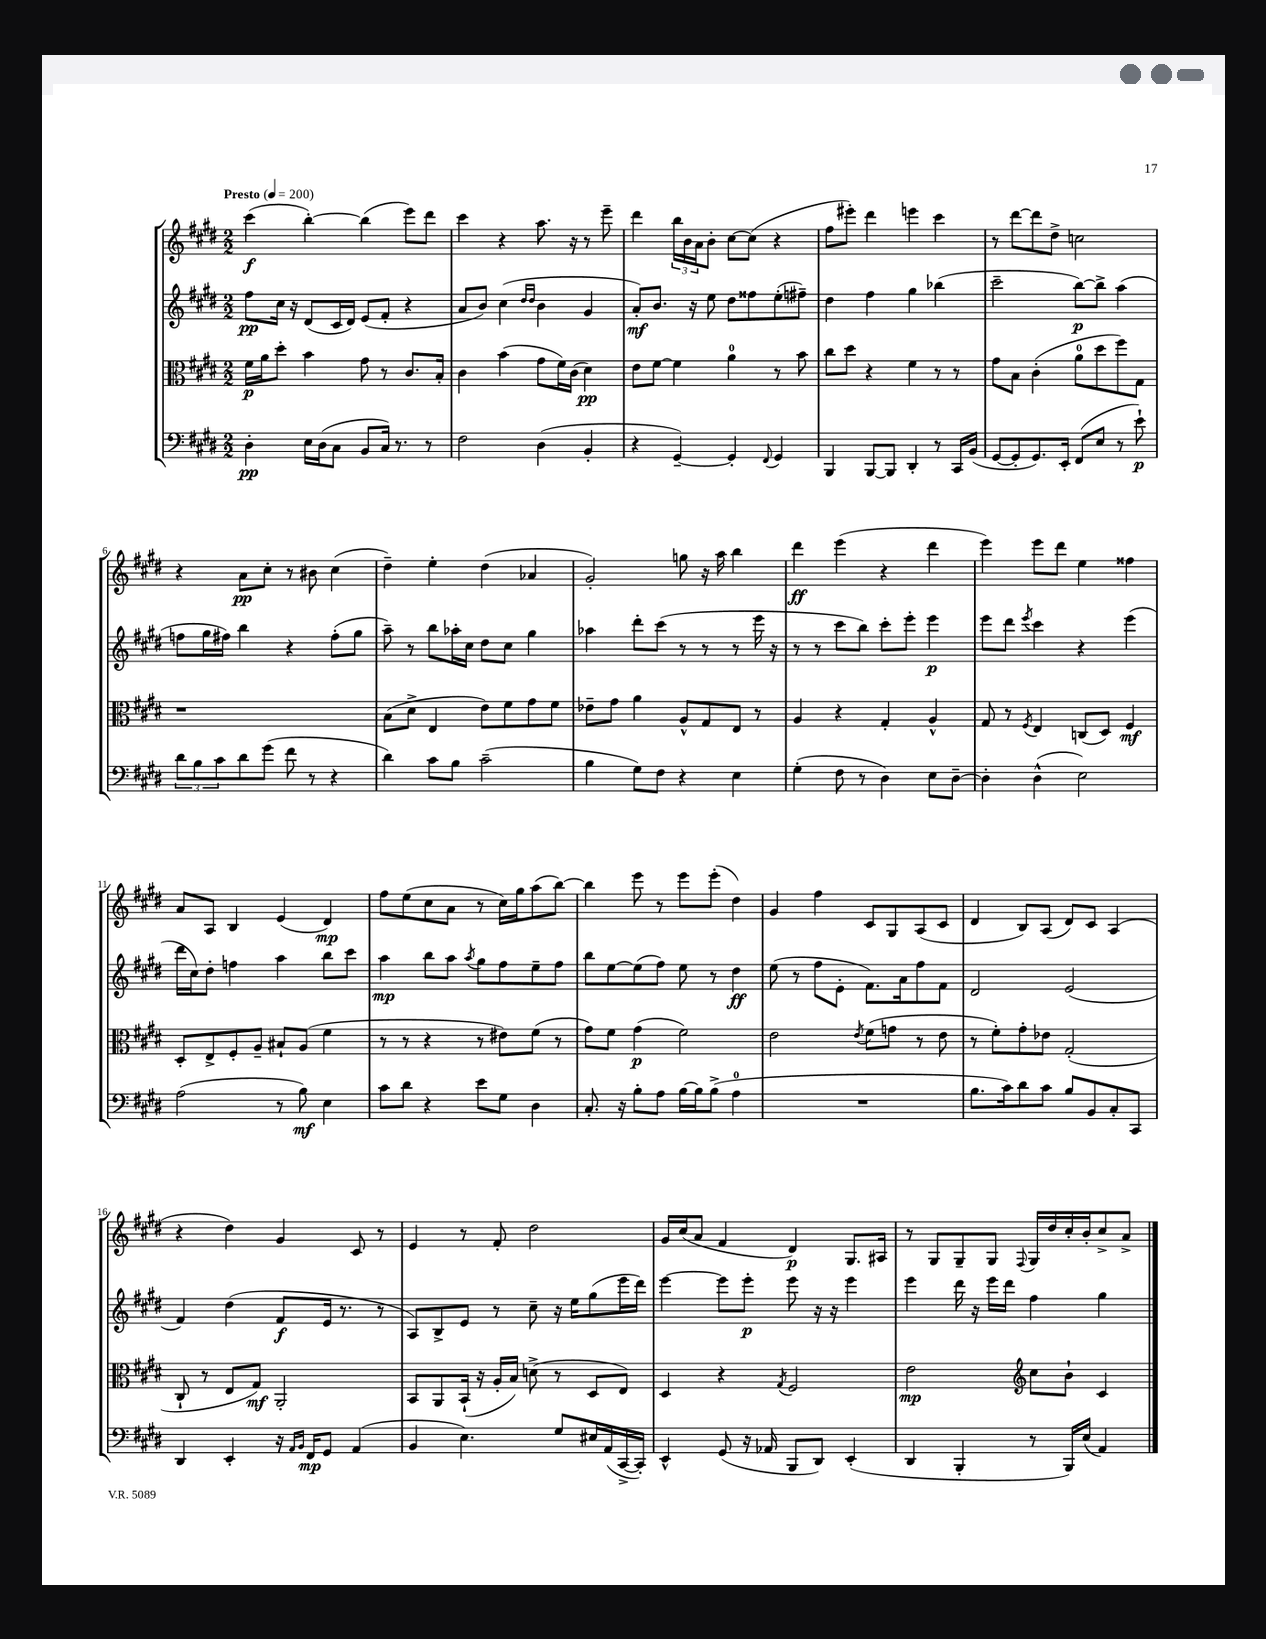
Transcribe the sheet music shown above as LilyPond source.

<<
\new StaffGroup <<
\new Staff = "s0" {
    \clef treble \key e \major \numericTimeSignature \time 2/2 \tempo "Presto" 4 = 200
    cis'''4\f( b''4~-.) b''4( e'''8) dis'''8 |
    cis'''4 r4 a''8. r16 r8 e'''8-- |
    dis'''4 \tuplet 3/2 { b''16 b'16 a'16 } b'8-. cis''8~ cis''8( r4 |
    fis''8 eis'''8-.) dis'''4 e'''4 cis'''4 |
    r8 dis'''8~ dis'''8 dis''8-> c''2 |
    r4 a'8\pp cis''8-. r8 bis'8 cis''4( |
    dis''4--) e''4-. dis''4( aes'4 |
    gis'2-.) g''8 r16 a''16 b''4 |
    dis'''4\ff e'''4( r4 dis'''4 |
    e'''4) e'''8 dis'''8 e''4 fisis''4 |
    a'8 a8 b4 e'4( dis'4\mp) |
    fis''8 e''8( cis''8 a'8 r8 cis''16) gis''16 a''8( b''8~) |
    b''4 e'''8 r8 e'''8 e'''8-.( dis''4) |
    gis'4 fis''4 cis'8 gis8 a8( cis'8 |
    dis'4 b8) a8( dis'8) cis'8 a4( |
    r4 dis''4) gis'4 cis'8 r8 |
    e'4 r8 fis'8-. dis''2 |
    gis'16 cis''16( a'8 fis'4 dis'4\p) gis8. ais16 |
    r8 gis8 gis8-- gis8 \appoggiatura { fis8 } gis16 dis''16 cis''16-. b'16-. cis''8-> a'8-> \bar "|." |
}
\new Staff = "s1" {
    \clef treble \key e \major \numericTimeSignature \time 2/2
    fis''8\pp cis''16 r16 dis'8( cis'16 dis'16) e'8( fis'8-. r4 |
    a'8 b'8) cis''4( \grace { dis''16 dis''16 } b'4 gis'4 |
    a'8-.\mf) b'8. r16 e''8 dis''8 fisis''8 e''8-.( fis''8--) |
    dis''4 fis''4 gis''4 bes''4( |
    cis'''2-- b''8~\p) b''8-> a''4( |
    f''8 gis''16 fis''16) b''4 r4 fis''8-.( gis''8 |
    a''8--) r8 b''8 aes''16-. cis''16 dis''8 cis''8 gis''4 |
    aes''4 dis'''8-. cis'''8( r8 r8 r8 e'''16 r16 |
    r8 r8 cis'''8 b''8) cis'''8-. e'''8-. e'''4\p |
    e'''8 dis'''8 \acciaccatura { e'''8 } cis'''4 r4 e'''4( |
    dis'''16 cis''16) dis''8-. f''4 a''4 b''8 cis'''8 |
    a''4\mp b''8 a''8 \acciaccatura { a''8 } gis''8 fis''8 e''8-- fis''8 |
    b''8 e''8~ e''8( fis''8) e''8 r8 dis''4\ff |
    e''8( r8 fis''8 e'8-. fis'8.) a'16 fis''8 fis'8 |
    dis'2 e'2( |
    fis'4) dis''4( fis'8\f e'16 r8. r8 |
    a8) b8-> e'8 r8 cis''8-- r16 e''16 gis''8( e'''16 dis'''16) |
    e'''4~ e'''8 e'''8-.\p e'''8 r16 r16 e'''4 |
    e'''4 dis'''16 r16 e'''16 dis'''16 fis''4 gis''4 \bar "|." |
}
\new Staff = "s2" {
    \clef alto \key e \major \numericTimeSignature \time 2/2
    fis'16\p a'16 dis''8-. b'4 gis'8 r8 cis'8. b16-. |
    cis'4 b'4( gis'8 fis'16) cis'16( dis'4\pp) |
    e'8 fis'8~ fis'4 a'4-0 r8 b'8 |
    cis''8 dis''8 r4 fis'4 r8 r8 |
    gis'8 b8 cis'4-.( a'8-0 dis''8 fis''8) gis8 |
    r1 |
    b8( dis'8-> e4 e'8) fis'8 gis'8 fis'8 |
    ees'8-- gis'8 a'4 a8-^ gis8 e8 r8 |
    a4 r4 gis4-. a4-^ |
    gis8 r8 \acciaccatura { fis8 } e4 c8( dis8) fis4\mf |
    dis8-. e8-> fis8-. a8-- bis8-! a8( fis'4 |
    r8 r8 r4 r8 eis'8) fis'8( r8 |
    gis'8) fis'8 gis'4\p( fis'2) |
    e'2 \acciaccatura { e'8 } fis'8( g'8 r8 e'8 |
    r8 fis'8-.) gis'8-. ees'8 gis2-.( |
    cis8-! r8 e8 gis8\mf) a,2-. |
    b,8 a,8 b,16-!( r16 a16-. b16) d'8->( r8 dis8 e8) |
    dis4 r4 \acciaccatura { gis8 } fis2 |
    e'2\mp \clef treble cis''8 b'8-! cis'4 \bar "|." |
}
\new Staff = "s3" {
    \clef bass \key e \major \numericTimeSignature \time 2/2
    dis4-.\pp e16 dis16( cis8 b,8 cis16) r8. r8 |
    fis2 dis4( b,4-. |
    r4 gis,4~--) gis,4-. \appoggiatura { fis,8 } gis,4 |
    b,,4 b,,8~ b,,8 dis,4-. r8 cis,16 b,16( |
    gis,8~ gis,8-. gis,8.) e,16-. fis,8( e8 r8 e'8-!\p) |
    \tuplet 3/2 { dis'8 b8 cis'8 } dis'8 gis'8( fis'8 r8 r4 |
    dis'4) cis'8 b8 cis'2--( |
    b4 gis8) fis8 r4 e4 |
    gis4-.( fis8 r8 dis4) e8 dis8~-- |
    dis4-. dis4-^( e2) |
    a2( r8 b8\mf) e4 |
    cis'8 dis'8 r4 e'8 gis8 dis4 |
    cis8.-. r16 b8-. a8 b16~ b16 b8->( a4-0 |
    R1 |
    b8. cis'16) dis'8 cis'8 b8 b,8 cis8-. cis,8 |
    dis,4 e,4-. r16 \grace { a,16 b,16 } fis,16\mp gis,8 a,4( |
    b,4 e4.) gis8 eis16 a,16( cis,16~-> cis,16-.) |
    e,4-^ gis,8( r16 aes,16 b,,8 dis,8) e,4-.( |
    dis,4 b,,4-. r8 b,,16) e16( a,4) \bar "|." |
}
>>
>>
